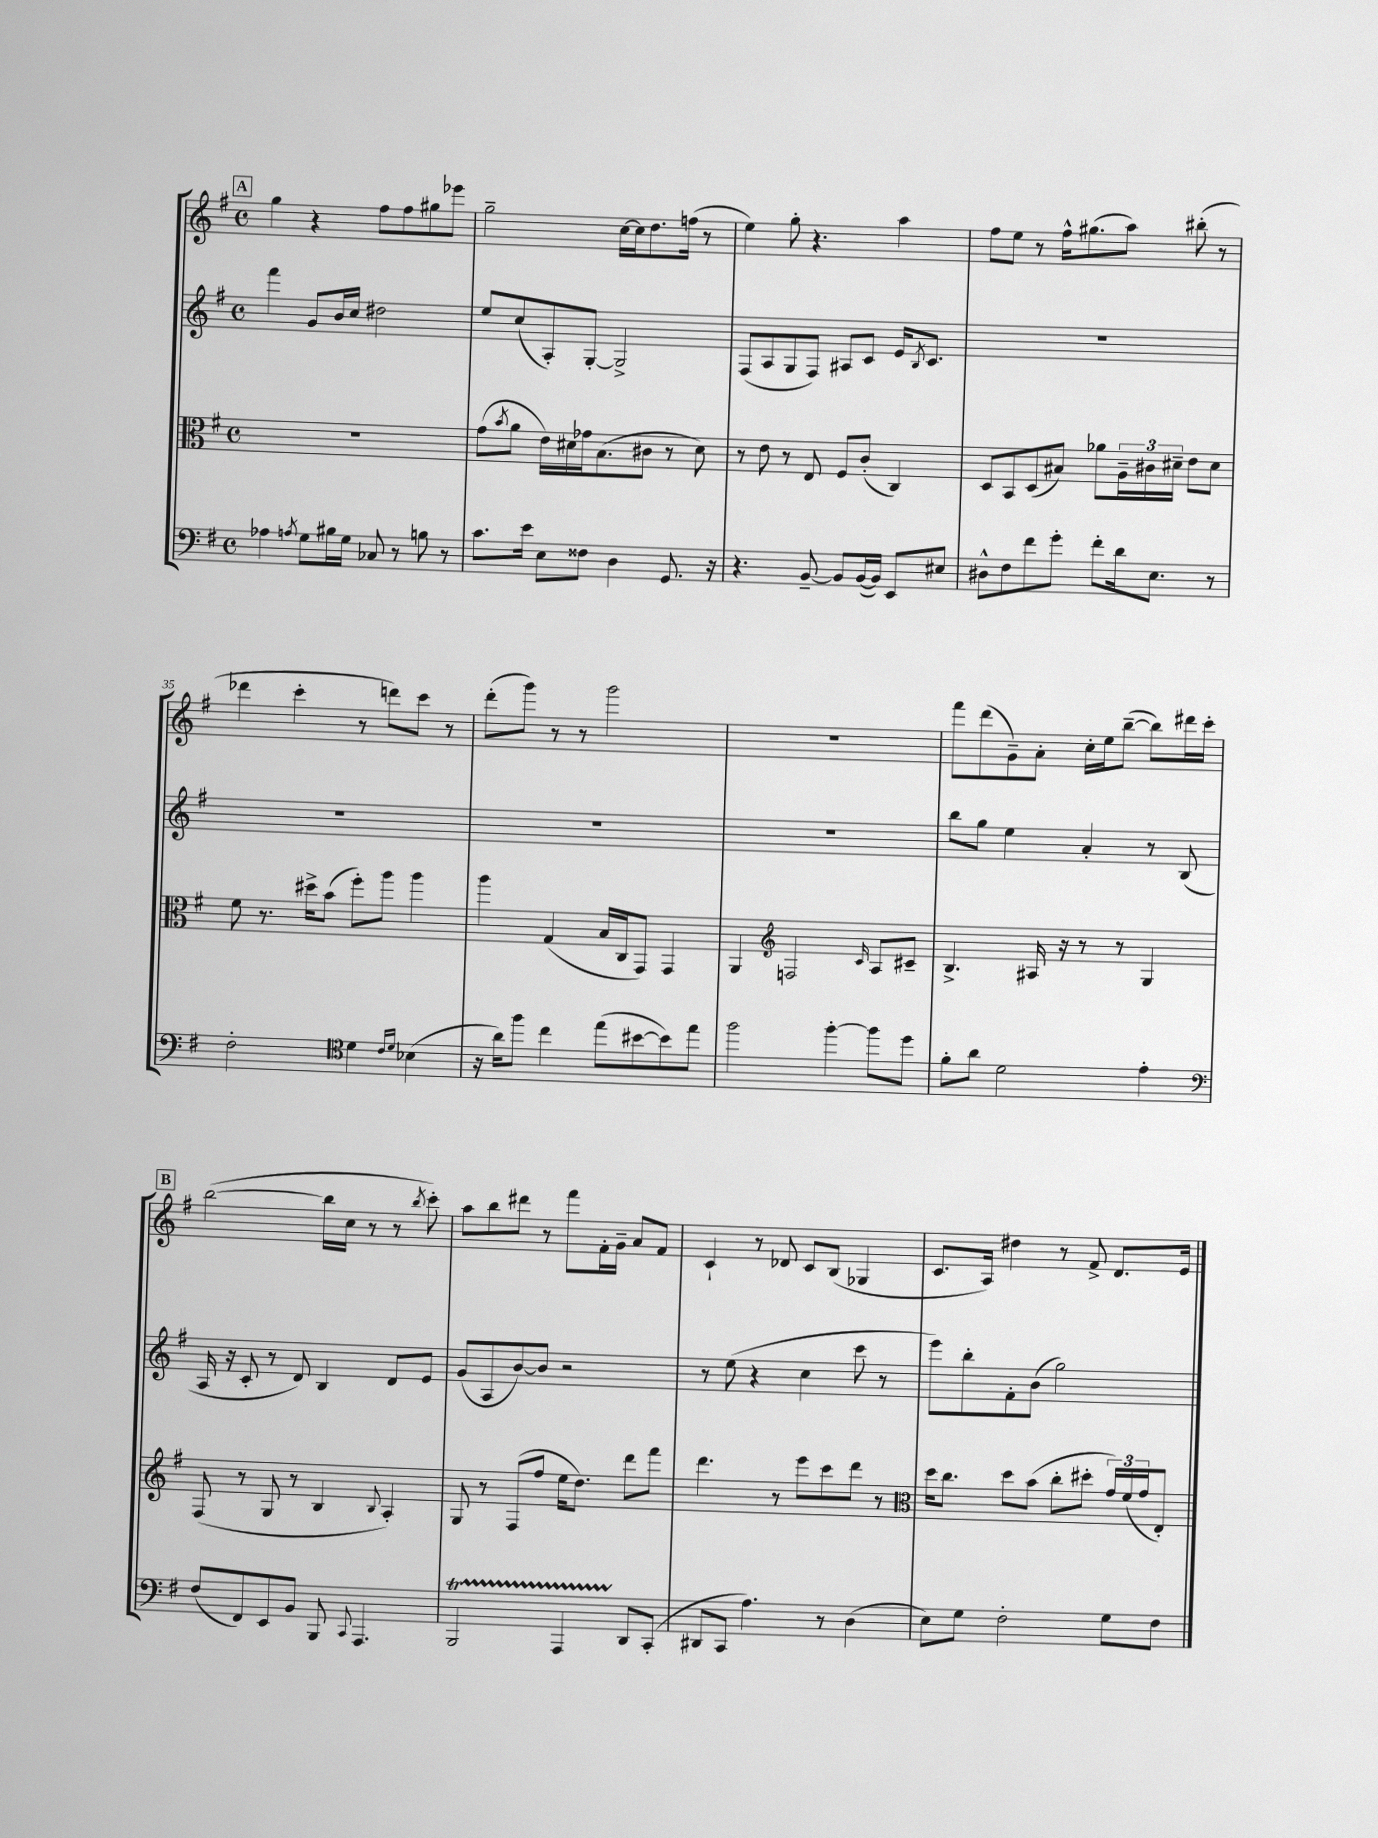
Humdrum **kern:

**kern	**kern	**kern	**kern
*staff4	*staff3	*staff2	*staff1
*clefF4	*clefC3	*clefG2	*clefG2
*k[f#]	*k[f#]	*k[f#]	*k[f#]
*M4/4	*M4/4	*M4/4	*M4/4
*met(c)	*met(c)	*met(c)	*met(c)
4A-	1r	4fff#	4gg
8qA	.	.	.
8G	.	8g	4r
16B#	.	16b	.
16G	.	16cc	.
8C-	.	2dd#	8ff#
8r	.	.	8ff#
8B	.	.	8gg#
8r	.	.	8eee-
=	=	=	=
8.c	(8g	8ee	2gg~
.	8qb	.	.
.	8a	(8cc	.
16e	.	.	.
8E	16e)	8A')	.
.	16d#	.	.
8F##	16g-	[8G'	.
.	(8.B	.	.
4D	.	2G^]	[16cc
.	.	.	16cc]
.	8c#	.	8.dd
8.GG	8r	.	.
.	.	.	(16ff
.	8d#)	.	8r
16r	.	.	.
=	=	=	=
4.r	8r	(8F#	4ee)
.	8e	8A	.
.	8r	8G	8gg'
[8BB~	8E	8F#)	4.r
8BB]	8F#	8A#	.
([16BB	(8c'	8c	.
16BB])	.	.	.
8EE	4C)	16e	4aa
.	.	8qB	.
.	.	8.c	.
8E#	.	.	.
=	=	=	=
8D#^^	8D	1r	8ff#
8F#	8BB	.	8ee
8f#	(8D	.	8r
8g'	8B#)	.	16ff#^^
.	.	.	(8.gg#
8f#'	8a-	.	.
16d	24A~	.	8aa)
.	24c#	.	.
8.E	.	.	.
.	24d#~	.	.
.	8e	.	(8bb#'
8r	8d#	.	8r
=	=	=	=
2F#'	8f#	1r	4ddd-
.	8.r	.	.
.	.	.	4ccc'
.	16dd#^	.	.
.	(8b	.	.
*clefC4	*	*	*
4d	8ff#')	.	8r
.	8aa	.	8ddd)
16qqc	.	.	.
16qqd	.	.	.
(4B-	4aa	.	8ccc
.	.	.	8r
=	=	=	=
16r	4aa	1r	(8ddd'
16a)	.	.	.
8ff#	.	.	8ggg)
4cc	(4G	.	8r
.	.	.	8r
(8ee	16B	.	2ggg
.	16C	.	.
[8b#	8GG)	.	.
8b#])	4GG	.	.
8ee	.	.	.
=	=	=	=
2ff#	4AA	1r	1r
*	*clefG2	*	*
.	2F	.	.
[4ff#'	.	.	.
.	16qqc	.	.
8ff#]	8A	.	.
8dd	8c#~	.	.
=	=	=	=
8f#'	4.B^	8bb	8fff#
8a	.	8gg	(8ddd
2d	.	4ee	8g~)
.	16A#	.	8a'
.	16r	.	.
.	8r	4a'	16cc'
.	.	.	16ee
.	8r	.	([8bb~
4e'	4G	8r	8bb])
.	.	(8B	16ddd#
.	.	.	16ccc'
=	=	=	=
*clefF4	*	*	*
(8F#	(8F#	16A	([2bb
.	.	16r	.
8FF#)	8r	8c'	.
8EE	8G	8r	.
8BB	8r	8d)	.
8BBB	4B	4B	16bb]
.	.	.	16cc
8qqCC	.	.	.
4.AAA	.	.	8r
.	8qqB	.	.
.	4A')	8d	8r
.	.	.	8qbb
.	.	8e	8ccc')
=	=	=	=
2BBB	8G	(8g	8aa
.	8r	8A	8bb
.	(8F#	[8b)	8ddd#
.	8ff#	8b]	8r
4AAA	16ee	2r	8fff#
.	8.dd)	.	.
.	.	.	16f#'
.	.	.	16g~
8DD	8ddd	.	8a
(8CC'	8fff#	.	8f#
=	=	=	=
8DD#	4.ddd	8r	4c`
8CC	.	(8ee	.
4.A)	.	4r	8r
.	8r	.	8d-
.	8eee	4cc	8c
8r	8ccc	.	(8B
(4D	8ddd	8ccc	4G-
.	8r	8r	.
=	=	=	=
*	*clefC3	*	*
8E)	16dd	8eee)	8.c
.	8.cc	.	.
8G	.	8bb'	.
.	.	.	16A)
2F#'	8dd	8f#'	4dd#
.	(8b	(8b	.
.	8cc'	2gg)	8r
.	8dd#'	.	8f#^
8G	24g)	.	8.d
.	(24f#	.	.
.	24g	.	.
8F#	8E')	.	.
.	.	.	16e
==	==	==	==
*-	*-	*-	*-
